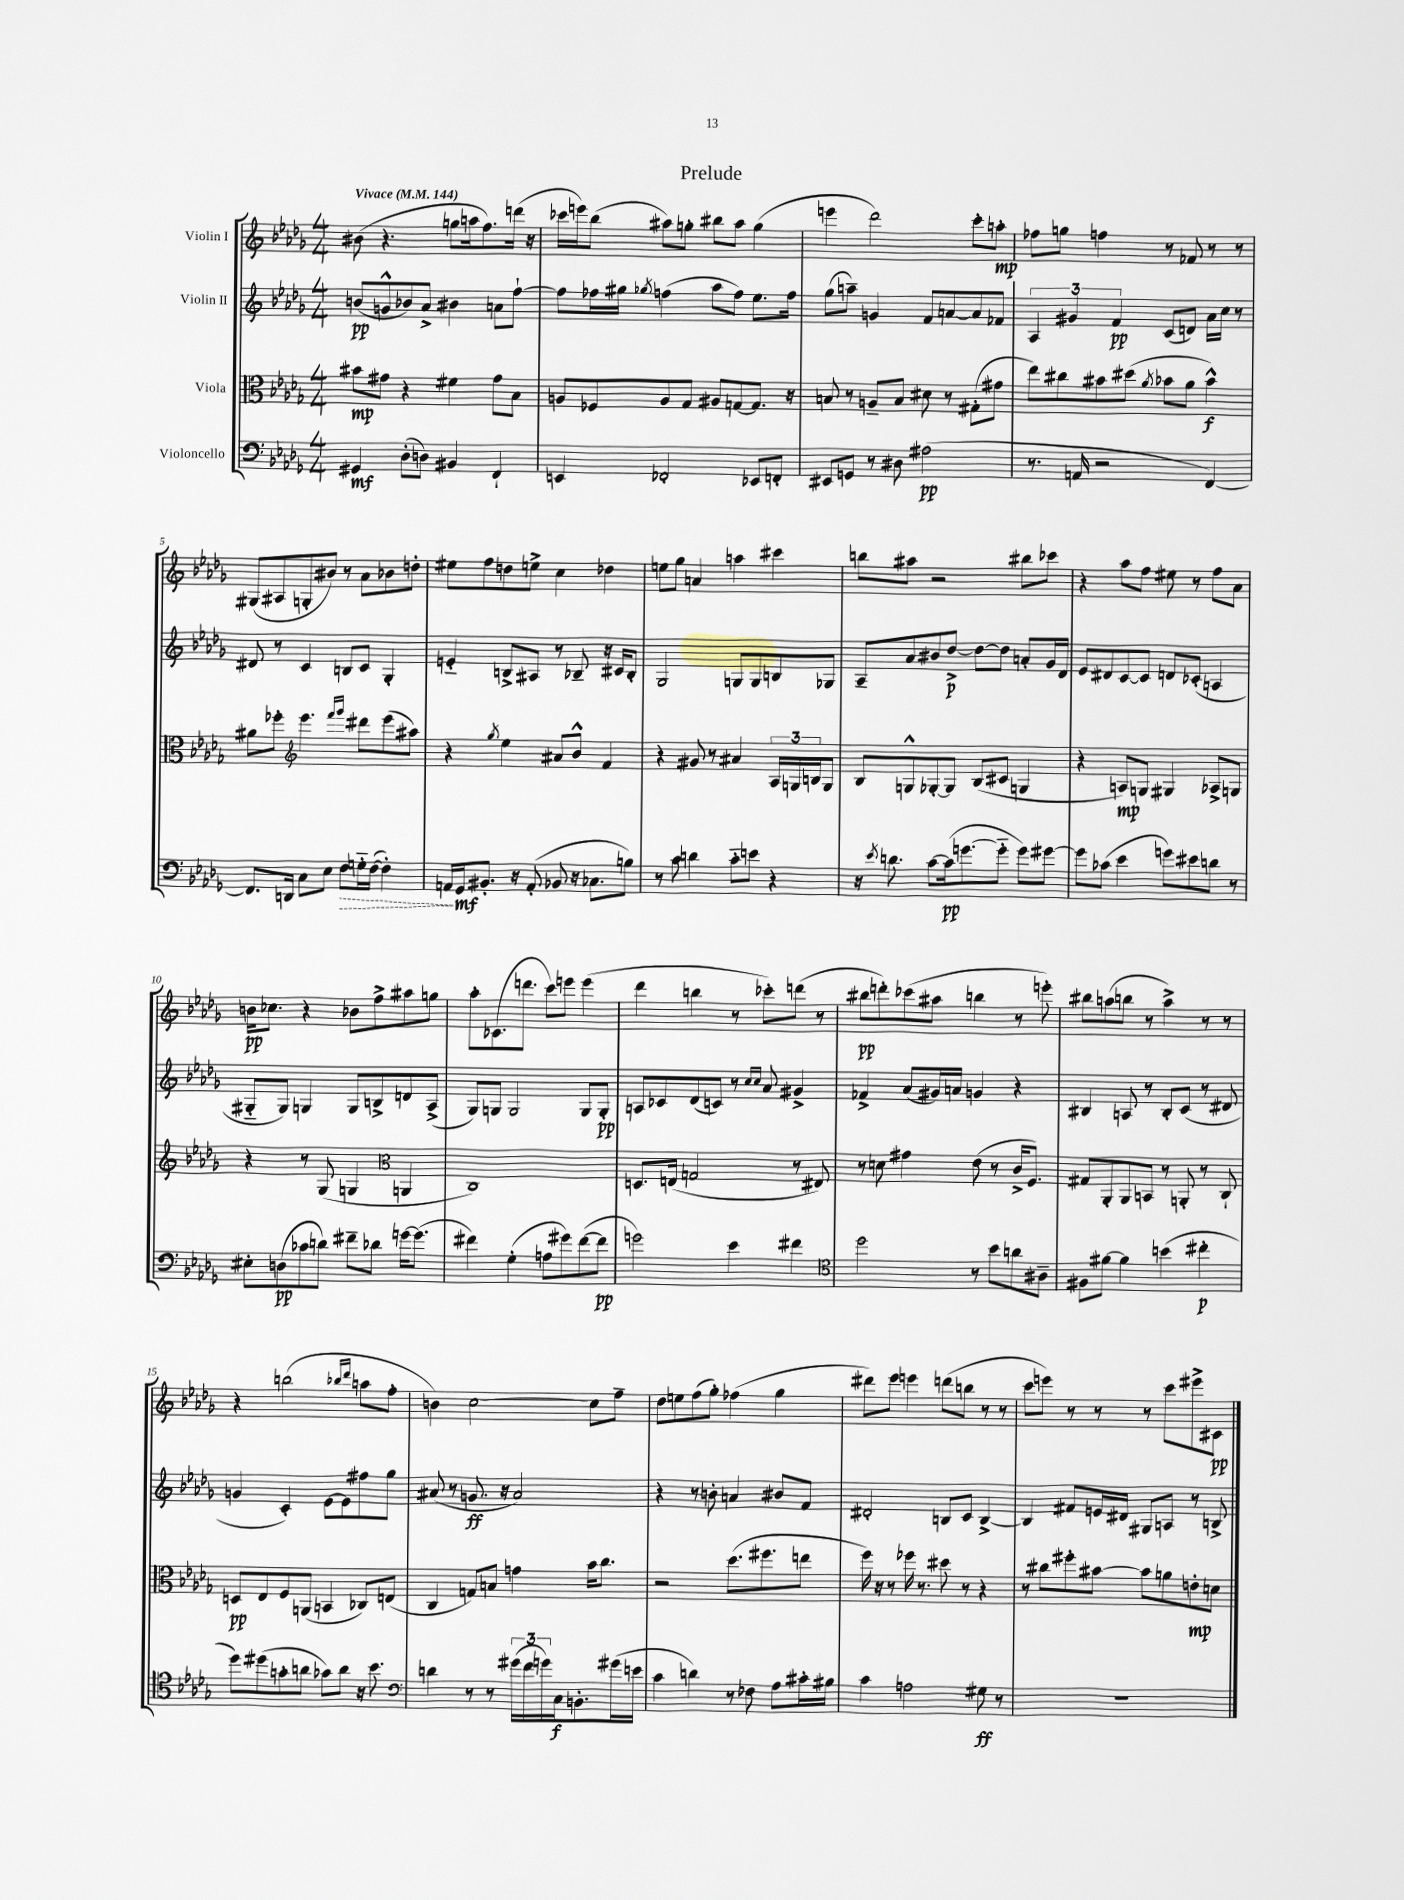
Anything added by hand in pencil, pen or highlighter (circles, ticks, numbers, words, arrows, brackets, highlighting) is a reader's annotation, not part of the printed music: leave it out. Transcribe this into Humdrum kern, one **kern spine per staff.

**kern	**kern	**kern	**kern
*staff4	*staff3	*staff2	*staff1
*clefF4	*clefC3	*clefG2	*clefG2
*k[b-e-a-d-g-]	*k[b-e-a-d-g-]	*k[b-e-a-d-g-]	*k[b-e-a-d-g-]
*M4/4	*M4/4	*M4/4	*M4/4
*MM144	*MM144	*MM144	*MM144
4GG#	8b#	(8b	(8b#
.	8g#	8g^^	4.r
(8D-'	4r	8b-)	.
8D)	.	8a-^	.
4BB#	4f#	4b#	8gg
.	.	.	16aa
.	.	.	8.ff)
4FF`	8g#	8a	.
.	8B-	[8ff`	(16ddd
.	.	.	16r
=	=	=	=
4EE	8A	8ff]	16ccc-
.	.	.	16eee)
.	8F-	16ff-	(8bb-
.	.	16gg#	.
.	.	8qgg-	.
2FF-'	8A	(4ff	8aa#)
.	8G-	.	8gg'
.	8A#	8aa-	8bb#
.	[8G	8ff)	8aa#
8EE-	8.G]	8.ee-	(4gg
8FF'	.	.	.
.	16r	16ff	.
=	=	=	=
8EE#	8B	(8gg-	4eee
8GG	8r	8aa~)	.
8r	8A~	4g	2ddd-)
8D#	8B	.	.
(2A#	8d#	8f	.
.	8r	[8a	.
.	(8G#'	8a]	8ccc'
.	8g#	8f-	8aa'
=	=	=	=
8.r	8ee-)	6A-	8ff-
.	8cc#	.	8gg
.	.	6g#	.
16AA	.	.	.
2r	8b#	.	4ff
.	.	6f	.
.	(8dd#	.	.
.	8qa-	.	.
.	8b-	(8c	8r
.	8a-	8d)	8f-
[4FF)	4b-^^)	16a-	8r
.	.	16cc	.
.	.	8r	8r
=	=	=	=
8.FF]	8a#	8d#	(8G#
.	8ff-'	8r	8A#
16DD	.	.	.
*	*clefG2	*	*
8C	4.eee-	4c	8G'
8E-	.	.	8b#)
8F	.	8B	8r
.	16qqfff	.	.
.	16qqggg-	.	.
16G'~	8ddd#	8c	8a-
([16F	.	.	.
4F'])	(8eee-	4G-'	8b-
.	8aa#)	.	8dd'
=	=	=	=
16AA	4r	4e'~	8ee#
16GG-	.	.	.
8.BB#'	.	.	8ff
.	8qgg-	.	.
.	4ee-	8B^	8dd
16r	.	.	.
(8AA'	.	8A#	8ee^
8BB-	8a#	8r	4cc
16r	8b-^^	8B-~	.
8.C-	.	.	.
.	4f	16r	4dd-
.	.	16c#	.
8B)	.	8B-'	.
=	=	=	=
8r	4r	2G-	8ee
8c	.	.	8gg-
4d	8g#	.	4a
.	8r	.	.
8c'~	4a#	8G	4aa
8e	.	8G	.
4r	24A-	8B	4ccc#
.	24G	.	.
.	24B	.	.
.	8G	8G-	.
=	=	=	=
16r	8B-	8A-~	8bb
8qe-	.	.	.
8.d	.	.	.
.	8G^^	8a-	8aa#
[8c	[8G-'	8b#	2r
(16c]	8G-]	[8dd-^	.
[8.g	.	.	.
.	(8B-	8dd-_	.
8g'~]	8c#	8dd-]	.
8g)	4G	8a'	8bb#
[8g#	.	16g-	8ccc-
.	.	16d-	.
=	=	=	=
8g#]	4r	8e-	4r
(8c-	.	8d#	.
4e-	8A)	[8c	8aa-
.	8G	8c]	8ff
8g)	4G#	8d	8ee#
8e#	.	(8c-'	8r
8d	8A-^	4A	8ff
8r	8G	.	8a-
=	=	=	=
8E#'	4r	8G#'~	16b
.	.	.	8.cc-
(8D	.	8G#)	.
8c-	8r	4G	4r
8d)	(8G-	.	.
8f#~	4G	8G	8b-
8d-	.	8B^	8ff^
*	*clefC3	*	*
[16g	4AA	8d	8aa#
(8.g]	.	.	.
.	.	(8A-^	8gg
=	=	=	=
4f#)	1C)	8G-)	8aa-'
.	.	8G	(8.c-
(4G-'	.	2G	.
.	.	.	8.ddd
8A	.	.	8ccc)
8g#)	.	.	8eee
([8f#	.	8G	(4eee
8f#]	.	8G'	.
=	=	=	=
2g)	8.D	8A	4ddd-
.	.	8c-	.
.	(16E	.	.
.	2G	(8d-	4bb
.	.	8c)	.
4e-	.	8r	8r
.	.	16qqcc	.
.	.	16qqcc	.
.	.	8a-	8ccc-')
4f#	8r	4g#^	(8ddd
.	8E#)	.	8r
=	=	=	=
*clefC4	*	*	*
2dd-	8r	4f-^	8bb#
.	8d	.	8ddd')
.	4g#	(8a-	(8ccc-
.	.	16g#)	8aa#
.	.	16a	.
8r	(8e-	4g	4bb
8b-	8r	.	.
8a	16c^	4r	8r
.	8.F)	.	.
8A#~	.	.	8eee')
=	=	=	=
8F#	8G#	4B#	8bb#
[8f#	8AA-'	.	(8aa
4f#]	8AA-	8A	8bb
.	8BB	8r	8r
(4b	8r	8B#'	4aa^)
.	8AA'	(8c	.
4cc#'	8r	8r	8r
.	8C`	8d#	8r
=	=	=	=
8dd-)	8D	4g	4r
(8dd#	8E-	.	.
8g'	8F	4c')	(2bb
8a	(8AA	.	.
8g-)	4BB	[8e-	.
8a	.	8e-]	.
.	.	.	16qqbb-
.	.	.	16qqddd-
16r	8C-)	8ff#	8aa
8.b-	.	.	.
.	(8E	8gg-	8ff'
=	=	=	=
*clefF4	*	*	*
4d	4C	(8a#	4b)
.	.	8r	.
8r	8G)	8.g	[2cc
8r	8B	.	.
.	.	16r	.
(24g#	4g	2a#)	.
24f	.	.	.
24g)	.	.	.
16C	.	.	.
8.BB'	.	.	.
.	16b-	.	8cc]
.	8.cc	.	.
(16g#	.	.	8ff~
16e	.	.	.
=	=	=	=
4c	2r	4r	8dd-
.	.	.	8ee
4d)	.	8r	(8ff
.	.	8b'	8gg-')
8r	(8.dd-	4a	(4ff-
8F-	.	.	.
.	8.ff#	.	.
8A-	.	8b#	4gg-
16c#'	8ee	8f	.
16B#	.	.	.
=	=	=	=
4c	16ff)	2d#'	8ddd#)
.	16r	.	.
.	8r	.	8eee-
2A	16ff-	.	4eee
.	8.r	.	.
.	8dd#	8B	(8ddd
.	8r	8c	8bb
8G#	4r	[4B^	8r
8r	.	.	8r
=	=	=	=
1r	8r	4B]	8ccc
.	8cc#	.	8eee)
.	8ff#'	8f#	8r
.	[8b#	16e	8r
.	.	16d#	.
.	8b#]	8G#	8r
.	8a	8A	8ccc
.	8e'	8r	8eee#^
.	8d	8B^	8c#
==	==	==	==
*-	*-	*-	*-
